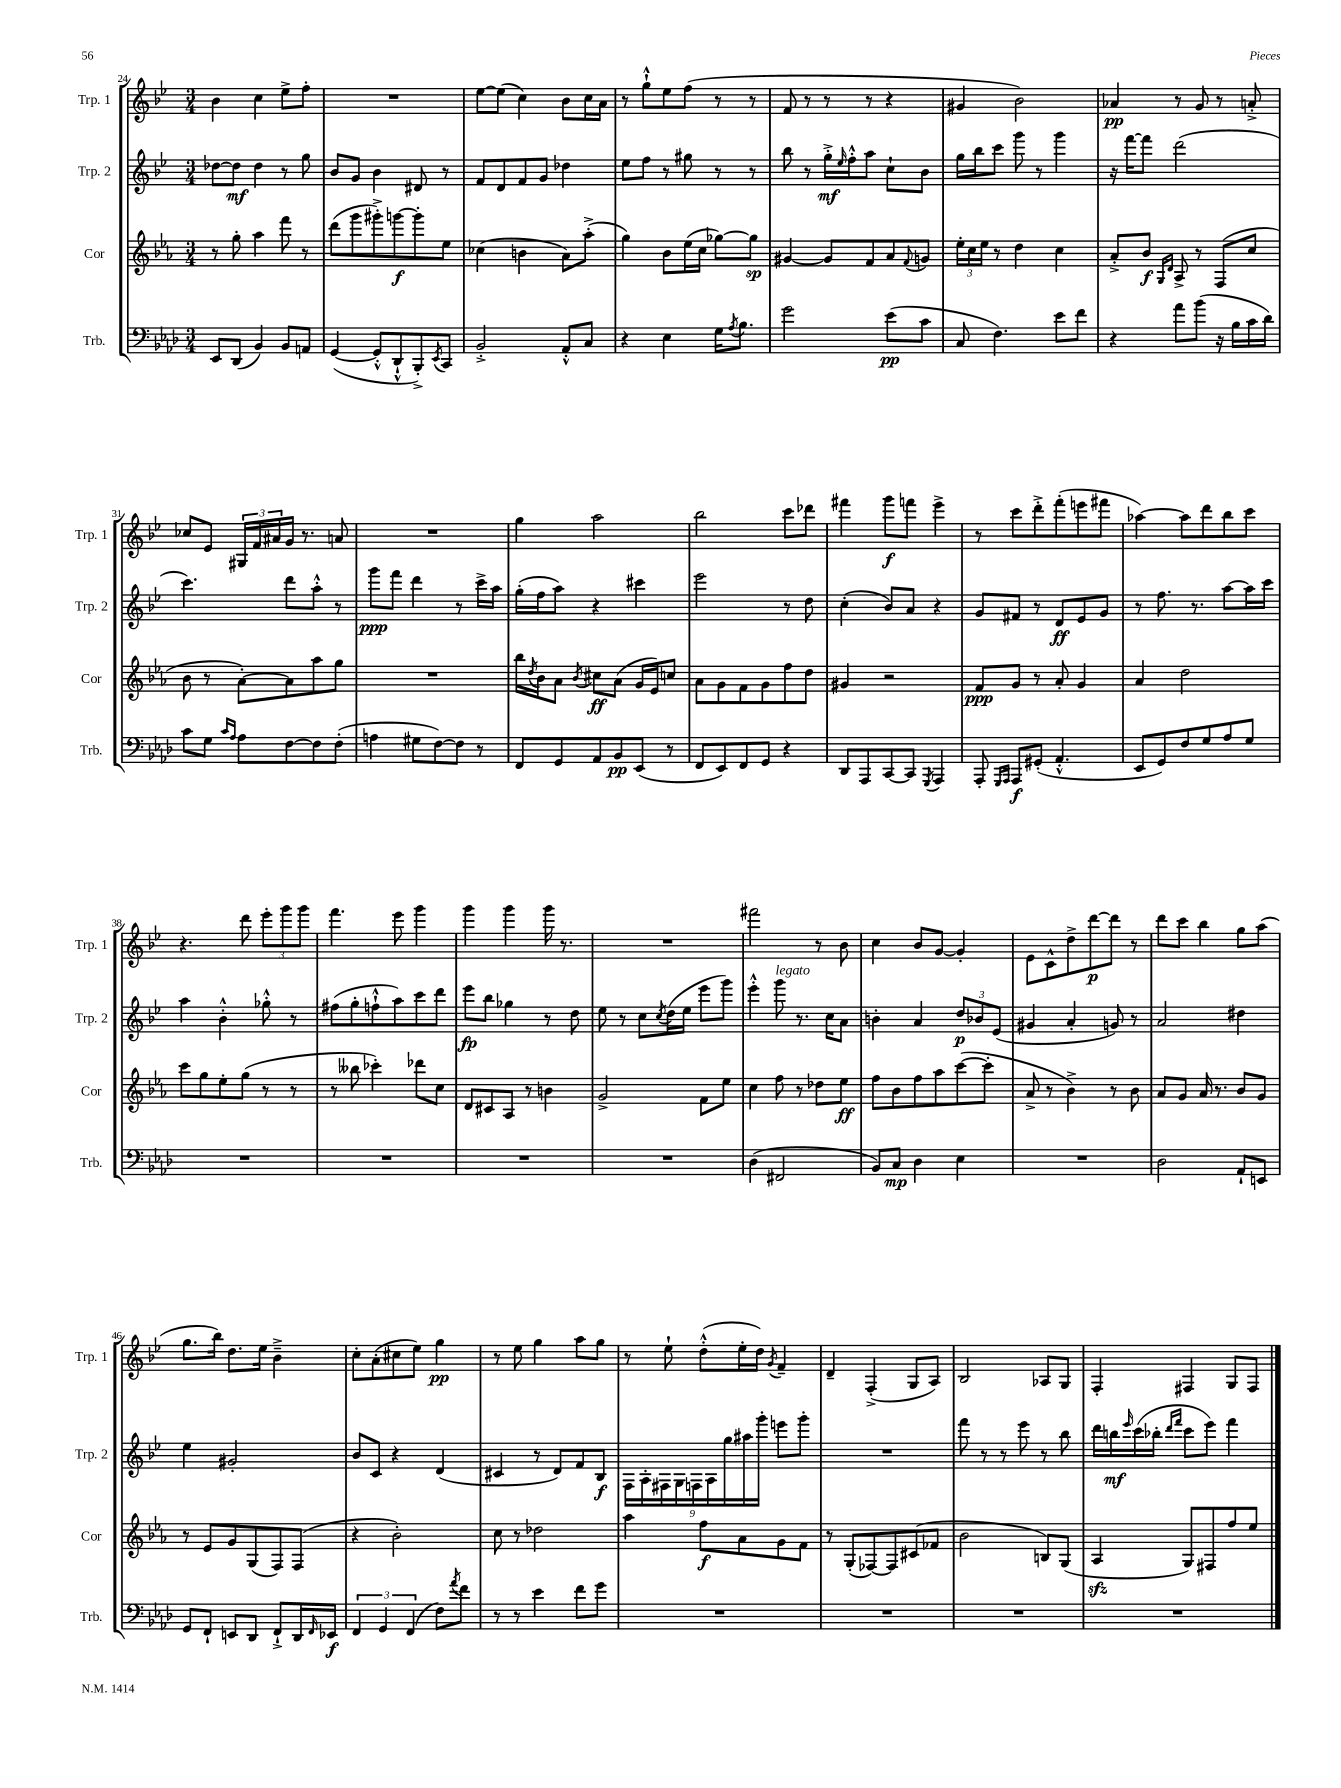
<<
\new StaffGroup <<
\new Staff = "s0" \with { instrumentName = "Trp. 1" shortInstrumentName = "Trp. 1" } {
    \clef treble \key bes \major \numericTimeSignature \time 3/4
    bes'4 c''4 ees''8-> f''8-. |
    R2. |
    ees''8~ ees''8( c''4) bes'8 c''16 a'16 |
    r8 g''8-!-^ ees''8 f''8( r8 r8 |
    f'8 r8 r8 r8 r4 |
    gis'4 bes'2) |
    aes'4\pp r8 g'8 r8 a'8-.-> |
    ces''8 ees'8 \tuplet 3/2 { gis16 f'16 ais'16 } g'16 r8. a'8 |
    R2. |
    g''4 a''2 |
    bes''2 c'''8 des'''8 |
    fis'''4 g'''8\f f'''8 ees'''4-> |
    r8 c'''8 d'''8-.-> f'''8-.( e'''8 fis'''8 |
    aes''4~) aes''8 d'''8 bes''8 c'''8 |
    r4. d'''8 \tuplet 3/2 { ees'''8-. g'''8 g'''8 } |
    f'''4. ees'''8 g'''4 |
    g'''4 g'''4 g'''16 r8. |
    R2. |
    fis'''2 r8 bes'8 |
    c''4 bes'8 g'8~ g'4-. |
    ees'8 c'8-^ d''8-> d'''8~\p d'''8 r8 |
    d'''8 c'''8 bes''4 g''8 a''8( |
    g''8. bes''16) d''8. ees''16 bes'4---> |
    c''8-. a'8-.( cis''8 ees''8) g''4\pp |
    r8 ees''8 g''4 a''8 g''8 |
    r8 ees''8-! d''8-.-^( ees''16-. d''16) \acciaccatura { g'8 } f'4-- |
    d'4-- f4-.->( g8 a8) |
    bes2 aes8 g8 |
    f4-. fis4 g8 fis8 \bar "|." |
}
\new Staff = "s1" \with { instrumentName = "Trp. 2" shortInstrumentName = "Trp. 2" } {
    \clef treble \key bes \major \numericTimeSignature \time 3/4
    des''8~ des''8\mf des''4 r8 g''8 |
    bes'8 g'8 bes'4 dis'8 r8 |
    f'8 d'8 f'8 g'8 des''4 |
    ees''8 f''8 r8 gis''8 r8 r8 |
    bes''8 r8 g''16-.->\mf \grace { ees''16 } f''16-.-^ a''8 c''8-! bes'8 |
    g''16 bes''16 c'''8 g'''8 r8 g'''4 |
    r16 f'''16~ f'''8 d'''2( |
    c'''4.) d'''8 a''8-.-^ r8 |
    g'''8\ppp f'''8 d'''4 r8 c'''16-> a''16 |
    g''16-.( f''16 a''8) r4 cis'''4 |
    ees'''2 r8 d''8 |
    c''4-.( bes'8) a'8 r4 |
    g'8 fis'8 r8 d'8\ff ees'8 g'8 |
    r8 f''8. r8. a''8~ a''16 c'''16 |
    a''4 bes'4-.-^ ges''8-.-^ r8 |
    fis''8( g''8-. f''8-!-^ a''8) c'''8 d'''8 |
    ees'''8\fp bes''8 ges''4 r8 d''8 |
    ees''8 r8 c''8 \acciaccatura { c''8 } d''16( ees''16 ees'''8 g'''8) |
    ees'''4-.-^ g'''8^\markup { \italic "legato" } r8. c''16 a'8 |
    b'4-. a'4 \tuplet 3/2 { d''8\p bes'8 ees'8( } |
    gis'4 a'4-. g'8) r8 |
    a'2 dis''4 |
    ees''4 gis'2-. |
    bes'8 c'8 r4 d'4( |
    cis'4 r8 d'8) f'8 bes8\f |
    \tuplet 9/8 { f16 a16-. fis16 g16 f16 a16 g''16 ais''16 g'''16-. } e'''8 g'''8-. |
    R2. |
    f'''8 r8 r8 ees'''8 r8 bes''8 |
    d'''16 b''16\mf \grace { ees'''16 } c'''16( bes''16-. \grace { d'''16 f'''16 } c'''8 ees'''8) f'''4 \bar "|." |
}
\new Staff = "s2" \with { instrumentName = "Cor" shortInstrumentName = "Cor" } {
    \clef treble \key ees \major \numericTimeSignature \time 3/4
    r8 g''8-. aes''4 f'''8 r8 |
    d'''8( g'''8 gis'''8-.->) g'''8~\f g'''8-. ees''8 |
    ces''4( b'4 aes'8) aes''8-.->( |
    g''4) bes'8 ees''16( c''16 ges''8~) ges''8\sp |
    gis'4~ gis'8 f'8 aes'8 \appoggiatura { f'8 } g'8 |
    \tuplet 3/2 { ees''16-. c''16 ees''16 } r8 d''4 c''4 |
    aes'8-.-> bes'8\f \grace { g16 d'16 } aes8-> r8 f8( c''8 |
    bes'8 r8 aes'8~-.) aes'8 aes''8 g''8 |
    R2. |
    bes''16 \acciaccatura { d''8 } bes'16 aes'8 \acciaccatura { bes'8 } cis''8\ff aes'8( g'16 ees'16) c''8 |
    aes'8 g'8 f'8 g'8 f''8 d''8 |
    gis'4 r2 |
    f'8\ppp g'8 r8 aes'8-. g'4 |
    aes'4 d''2 |
    c'''8 g''8 ees''8-. g''8( r8 r8 |
    r8 beses''8 ces'''4-.) des'''8 c''8 |
    d'8 cis'8 aes8 r8 b'4 |
    g'2-> f'8 ees''8 |
    c''4 f''8 r8 des''8 ees''8\ff |
    f''8 bes'8 f''8 aes''8 c'''8~( c'''8-. |
    aes'8-> r8 bes'4->) r8 bes'8 |
    aes'8 g'8 aes'16 r8. bes'8 g'8 |
    r8 ees'8 g'8 g8( f8) f8( |
    r4 bes'2-.) |
    c''8 r8 des''2 |
    aes''4 f''8\f aes'8 g'8 f'8 |
    r8 g8-.( fes8~) fes8 cis'8( fes'8 |
    bes'2 b8) g8( |
    aes4\sfz g8) fis8 f''8 ees''8 \bar "|." |
}
\new Staff = "s3" \with { instrumentName = "Trb." shortInstrumentName = "Trb." } {
    \clef bass \key aes \major \numericTimeSignature \time 3/4
    ees,8 des,8( bes,4) bes,8 a,8 |
    g,4~( g,8-.-^ des,8-!-^ bes,,8-.->) \acciaccatura { ees,8 } c,8 |
    bes,2-.-> aes,8-.-^ c8 |
    r4 ees4 g16 \acciaccatura { aes8 } bes8. |
    g'2 ees'8\pp( c'8 |
    c8 f4.) ees'8 f'8 |
    r4 aes'8 bes'8( r16 bes16 c'16 des'16) |
    c'8 g8 \grace { c'16 aes16 } aes8 f8~ f8 f8-.( |
    a4 gis8 f8~) f8 r8 |
    f,8 g,8 aes,8 bes,8\pp ees,8( r8 |
    f,8 ees,8) f,8 g,8 r4 |
    des,8 aes,,8 c,8~ c,8 \acciaccatura { g,,8 } aes,,4 |
    aes,,8-. \grace { g,,16 aes,,16 } aes,,8\f gis,8-.( aes,4.-.-^ |
    ees,8 g,8) f8 g8 aes8 g8 |
    R2. |
    R2. |
    R2. |
    R2. |
    des4( fis,2 |
    bes,8) c8\mp des4 ees4 |
    R2. |
    des2 aes,8-! e,8 |
    g,8 f,8-! e,8 des,8 f,8-!-> des,16 \grace { f,16 } ees,16\f |
    \tuplet 3/2 { f,4 g,4 f,4( } f8) \acciaccatura { aes'8 } f'8 |
    r8 r8 ees'4 f'8 g'8 |
    R2. |
    R2. |
    R2. |
    R2. \bar "|." |
}
>>
>>
\layout { \context { \Score currentBarNumber = #24 } }
